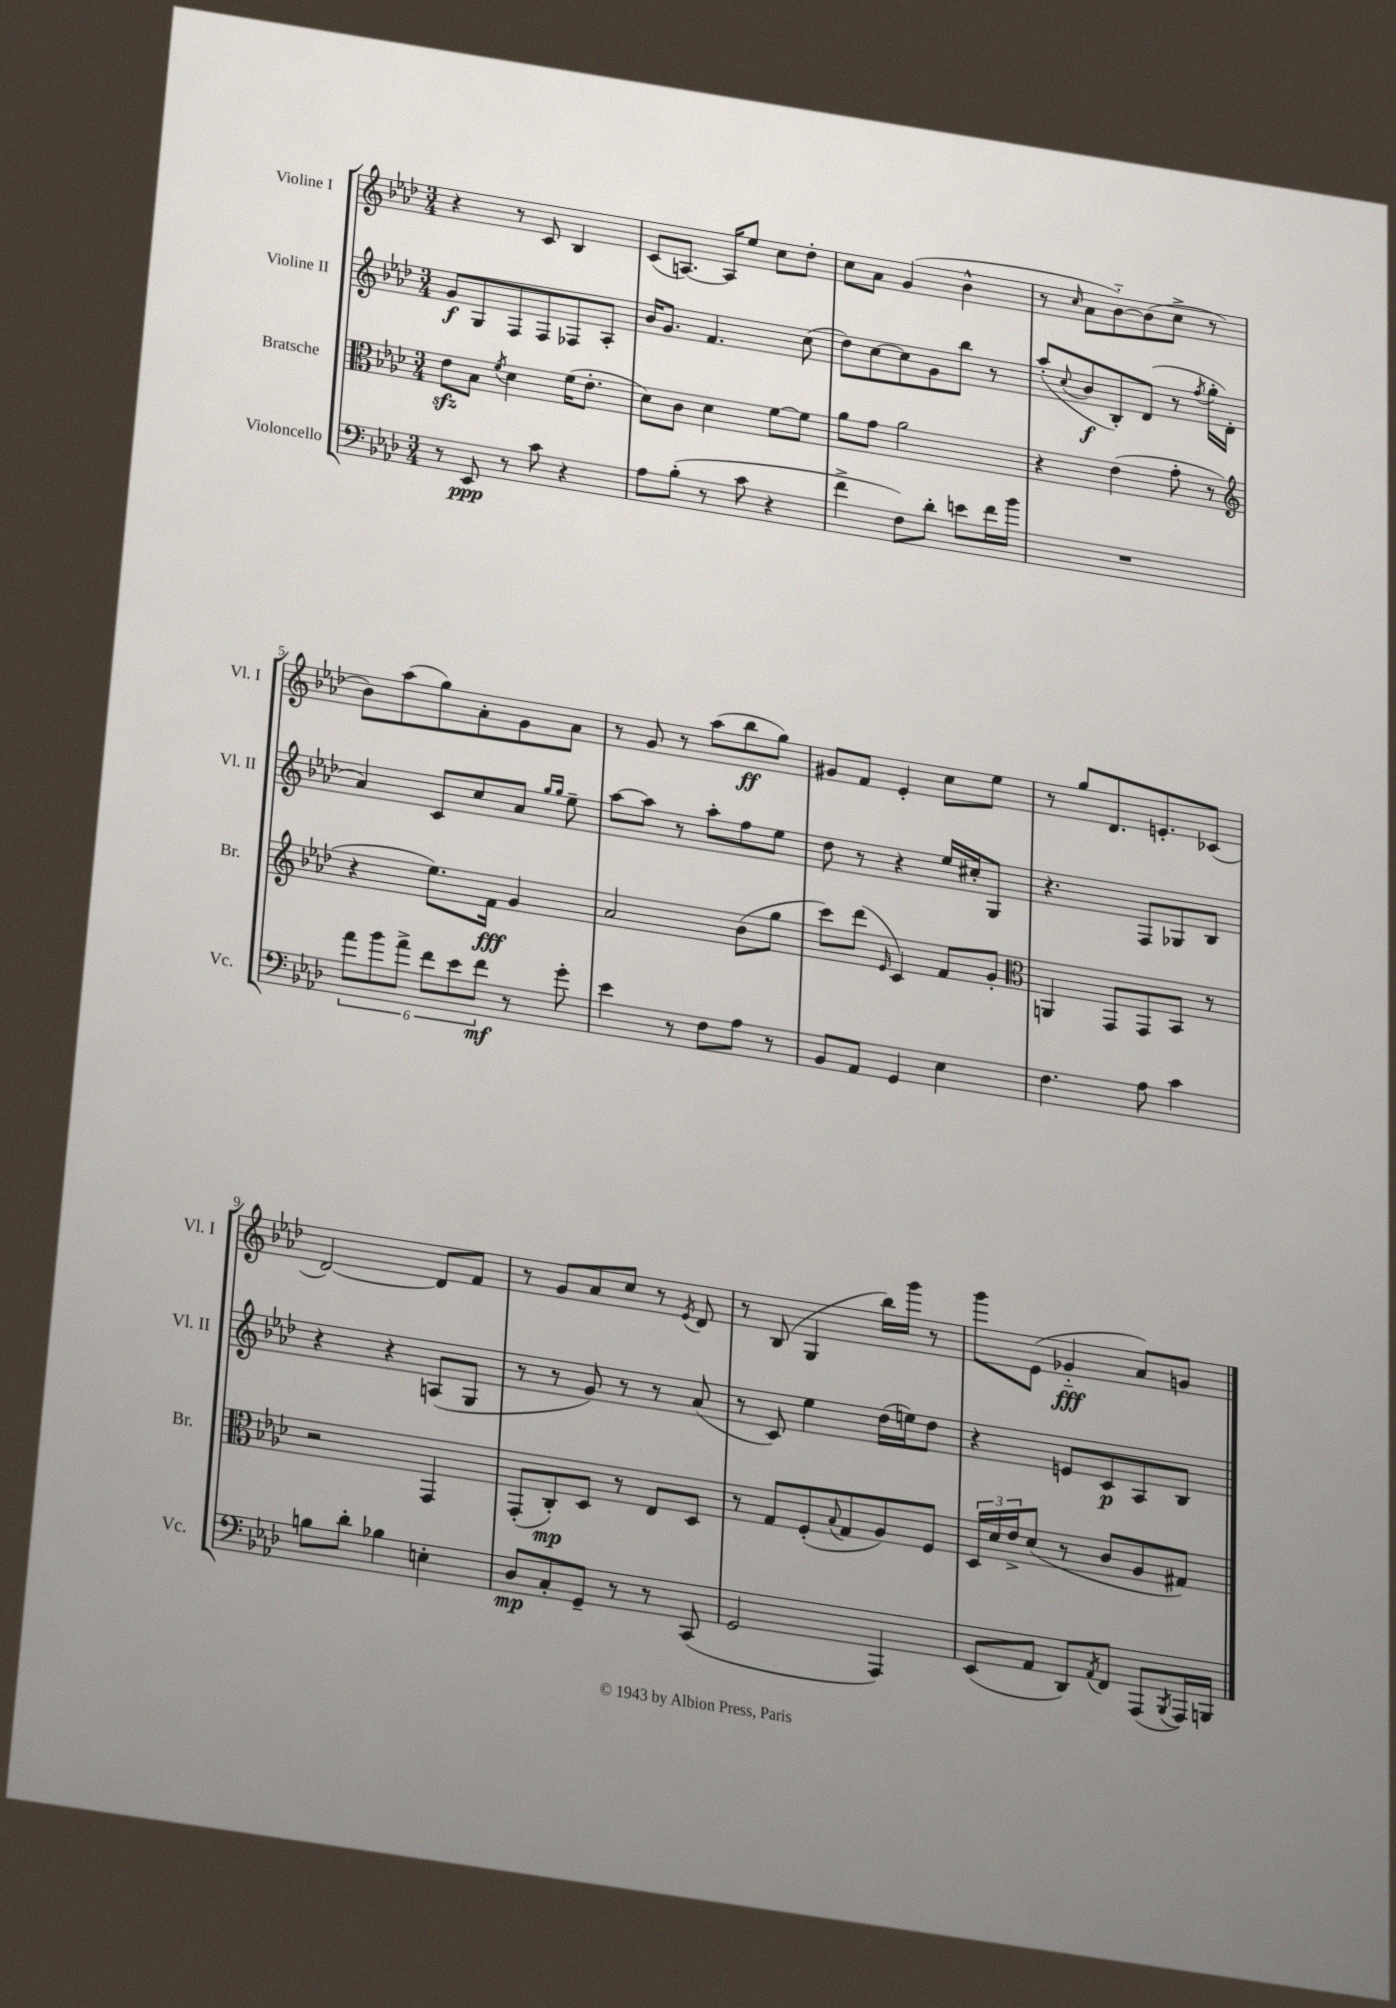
<<
\new StaffGroup <<
\new Staff = "s0" \with { instrumentName = "Violine I" shortInstrumentName = "Vl. I" } {
    \clef treble \key aes \major \numericTimeSignature \time 3/4
    r4 r8 c'8 bes4 |
    c'8( a8.~) a16 ees''8 c''8 des''8-. |
    c''8 aes'8 g'4( bes'4-^ |
    r8 \grace { c''16 } aes'8 bes'8~-_) bes'8( c''8-> r8 |
    bes'8) aes''8( g''8) aes'8-. g'8 aes'8 |
    r8 g'8 r8 aes''8( bes''8\ff g''8) |
    gis'8 f'8 ees'4-. c''8 ees''8 |
    r8 g''8 des'8. e'8.-. ces'8( |
    des'2~) des'8 f'8 |
    r8 g'8 aes'8 c''8 r8 \acciaccatura { ees'8 } des'8 |
    r8 bes8( g4 bes''16) g'''16 r8 |
    g'''8 ees'8( ges'4-_\fff aes'8) g'8 \bar "|." |
}
\new Staff = "s1" \with { instrumentName = "Violine II" shortInstrumentName = "Vl. II" } {
    \clef treble \key aes \major \numericTimeSignature \time 3/4
    g'8\f g8 f8 f8 fes8 aes8-. |
    bes'16 g'8. f'4. c''8( |
    des''8) c''8~ c''8 g'8 bes''8 r8 |
    aes''8-.( \appoggiatura { c''8 } bes'8\f bes8-.) des'8( r8 \acciaccatura { f''8 } g''16-. des'16-. |
    aes'4) c'8 c''8 aes'8 \grace { g''16 g''16 } ees''8-- |
    aes''8~ aes''8 r8 aes''8-. f''8 ees''8 |
    des''8 r8 r4 ees''16 cis''16-. g8 |
    r4. f8 ges8 bes8 |
    r4 r4 a8( g8 |
    r8 r8 g'8) r8 r8 aes'8( |
    r8 c'8) ees''4 des''16( e''16) des''8 |
    r4 e'8 c'8\p aes8 bes8 \bar "|." |
}
\new Staff = "s2" \with { instrumentName = "Bratsche" shortInstrumentName = "Br." } {
    \clef alto \key aes \major \numericTimeSignature \time 3/4
    ees'8\sfz bes8 \acciaccatura { f'8 } des'4 f'16( ees'8.-. |
    des'8) c'8 des'4 f'8~ f'8 |
    aes'8 g'8 aes'2 |
    r4 ees'4( g'8-. r8 |
    \clef treble r4 ees''8.) f'16\fff g'4 |
    aes'2 bes'8( g''8 |
    c'''8) des'''8( \grace { ees'16 } c'4) f'8 g'8-. |
    \clef alto a,4 g,8 g,8 bes,8 r8 |
    r2 g,4 |
    g,8-.( c8-.\mp) des8 r8 ees8 des8 |
    r8 g8 f8-.( \appoggiatura { bes8 } g8 aes8) f8 |
    \tuplet 3/2 { des16 des'16 ees'16-> } des'8( r8 c'8 aes8 gis8) \bar "|." |
}
\new Staff = "s3" \with { instrumentName = "Violoncello" shortInstrumentName = "Vc." } {
    \clef bass \key aes \major \numericTimeSignature \time 3/4
    r8 ees,8\ppp r8 c'8 r4 |
    aes8 bes8-.( r8 c'8 r4 |
    f'4-> f8) des'8-. e'8 f'16 bes'16 |
    R2. |
    \tuplet 6/4 { aes'8 bes'8 aes'8-> f'8 ees'8 f'8\mf } r8 g'8-. |
    ees'4 r8 f8 aes8 r8 |
    bes,8 aes,8 g,4 ees4 |
    f4. aes8 c'4 |
    b8 des'8-. bes4 e4-. |
    des8\mp c8-. g,8-- r8 r8 c,8( |
    g,2 aes,,4) |
    ees,8( aes,8 des,8) \acciaccatura { aes,8 } f,8 aes,,8( \acciaccatura { bes,,8 } aes,,16) b,,16 \bar "|." |
}
>>
>>
